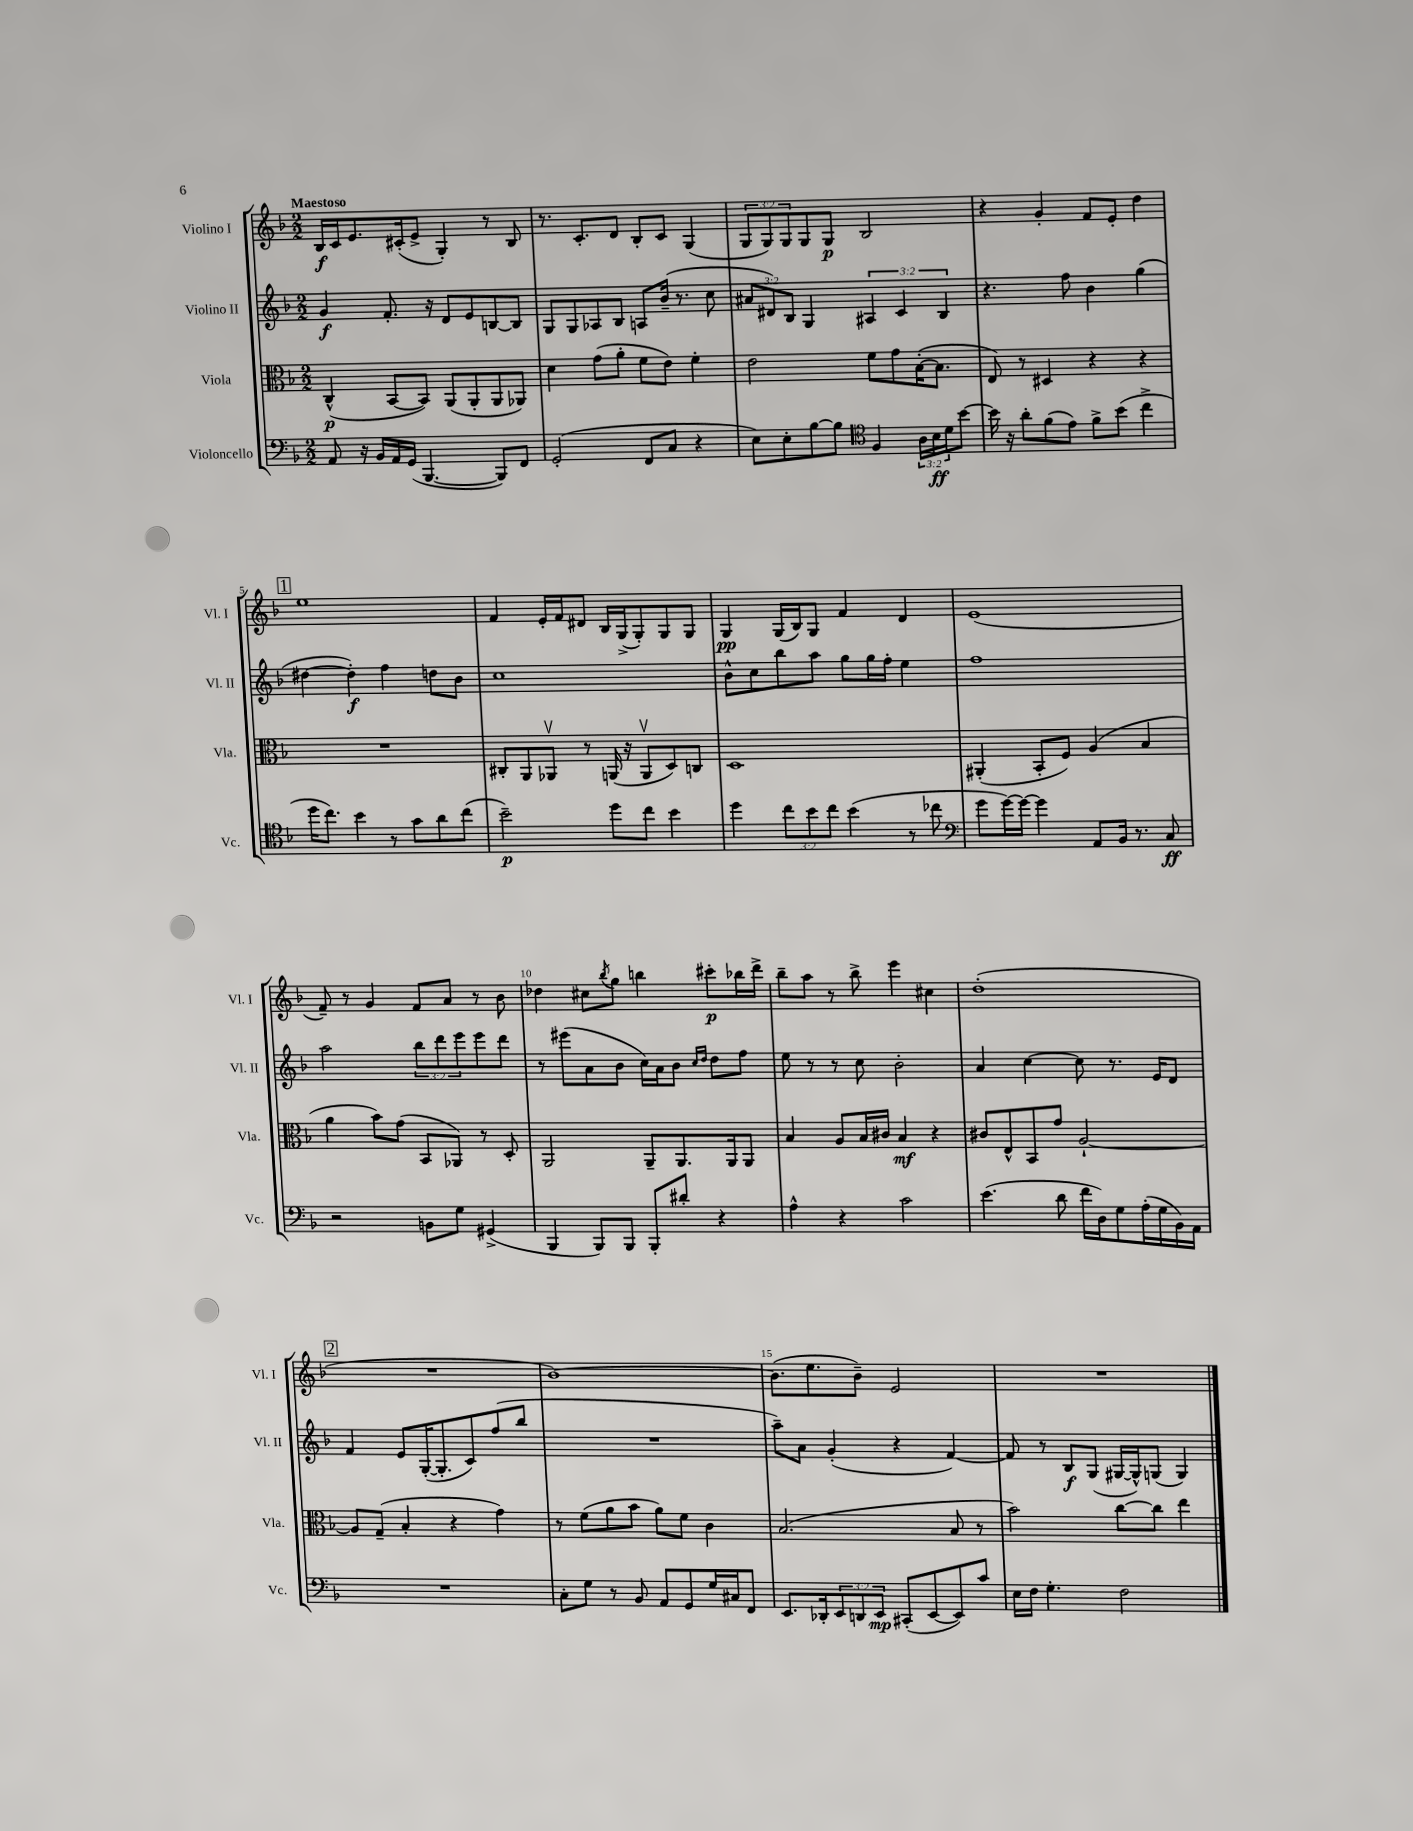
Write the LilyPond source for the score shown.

<<
\new StaffGroup <<
\new Staff = "s0" \with { instrumentName = "Violino I" shortInstrumentName = "Vl. I" } {
    \clef treble \key f \major \numericTimeSignature \time 2/2 \override Staff.TupletNumber.text = #tuplet-number::calc-fraction-text \tempo "Maestoso"
    bes16\f c'16 e'8. cis'16-.( e'8-> g4-.) r8 bes8 |
    r8. c'8.-. d'8 bes8-. c'8 g4( |
    \tuplet 3/2 { g8 g8) g8 } g8 g8\p bes2 |
    r4 g'4-. f'8 e'8-. d''4 |
    \mark \markup { \box "1" } e''1 |
    f'4 e'16-. f'16 dis'8 bes16 g16->( g8-.) g8 g8 |
    g4\pp g16( bes16) g8 f'4 d'4 |
    e'1( |
    f'8--) r8 g'4 f'8 a'8 r8 bes'8 |
    des''4 cis''8 \acciaccatura { bes''8 } g''8 b''4 cis'''8-.\p bes''16 d'''16-> |
    bes''8-- a''8 r8 bes''8-> e'''4 cis''4 |
    d''1-.( |
    \mark \markup { \box "2" } R1 |
    bes'1~) |
    bes'8.( e''8. bes'8--) e'2 |
    R1 \bar "|." |
}
\new Staff = "s1" \with { instrumentName = "Violino II" shortInstrumentName = "Vl. II" } {
    \clef treble \key f \major \numericTimeSignature \time 2/2 \override Staff.TupletNumber.text = #tuplet-number::calc-fraction-text
    g'4\f f'8.-. r16 d'8 e'8 b8~ b8 |
    g8 g8 aes8 bes8 a8 bes'16--( r8. c''8 |
    \tuplet 3/2 { ais'8 dis'8) bes8 } g4 \tuplet 3/2 { ais4 c'4 bes4 } |
    r4. f''8 bes'4 g''4( |
    \mark \markup { \box "1" } dis''4~ dis''4-.\f) f''4 d''8 bes'8 |
    c''1 |
    bes'8-^ c''8 bes''8 a''8 g''8 g''16 f''16-. e''4 |
    f''1 |
    a''2 \tuplet 3/2 { bes''8 d'''8 e'''8 } e'''8 d'''8 |
    r8 eis'''8( a'8 bes'8 c''16) a'16 bes'8 \grace { c''16 d''16 } d''8 f''8 |
    e''8 r8 r8 c''8 bes'2-. |
    a'4 c''4~ c''8 r8. e'16 d'8 |
    \mark \markup { \box "2" } f'4 e'8 g16~-.( g8.-. c'8) f''8( bes''8 |
    R1 |
    a''8--) a'8 g'4-.( r4 f'4~) |
    f'8 r8 bes8\f g8( gis16~ gis16-^) g8( g4) \bar "|." |
}
\new Staff = "s2" \with { instrumentName = "Viola" shortInstrumentName = "Vla." } {
    \clef alto \key f \major \numericTimeSignature \time 2/2
    c4-^\p( bes,8~ bes,8) a,8( a,8-. a,8 aes,8) |
    d'4 g'8( a'8-. f'8 e'8) f'4-. |
    e'2 f'8 g'8 bes16~-.( bes8. |
    e8) r8 dis4 r4 r4 |
    \mark \markup { \box "1" } R1 |
    cis8-. a,8 aes,8\upbow r8 a,16( r16 a,8\upbow d8) c8 |
    d1 |
    ais,4-.( bes,8-. f8) a4( bes4 |
    a'4 bes'8) g'8( bes,8 aes,8) r8 d8-. |
    a,2 a,8-- a,8. a,16 a,8 |
    bes4 a8 bes16 cis'16 bes4\mf r4 |
    cis'8 e8-^ bes,8 g'8 a2~-! |
    \mark \markup { \box "2" } a8 g8--( bes4-. r4 g'4) |
    r8 f'8( a'8 bes'8 a'8) f'8 c'4 |
    bes2.( bes8 r8 |
    bes'2) c''8~ c''8 e''4 \bar "|." |
}
\new Staff = "s3" \with { instrumentName = "Violoncello" shortInstrumentName = "Vc." } {
    \clef bass \key f \major \numericTimeSignature \time 2/2 \override Staff.TupletNumber.text = #tuplet-number::calc-fraction-text
    a,8 r16 bes,16 a,16 g,16( bes,,4.~ bes,,8) f,8 |
    g,2-.( f,8 c8 r4 |
    e8) e8-. bes8~ bes8 \clef tenor f4 \tuplet 3/2 { a16 bes16\ff d'16 } bes'8~ |
    bes'16 r16 a'8-. f'8( e'8) f'8-> bes'8( c''4-> |
    \mark \markup { \box "1" } d''16 c''8.) bes'4 r8 g'8 a'8 c''8( |
    bes'2--\p) d''8 c''8 bes'4 |
    d''4 \tuplet 3/2 { c''8 bes'8 c''8 } bes'4( r8 ces''8 |
    \clef bass g'8 g'16~) g'16~ g'4 a,8 bes,16 r8. c8\ff |
    r2 b,8 g8 gis,4->( |
    bes,,4 bes,,8) bes,,8 bes,,8-. dis'8-. r4 |
    a4-^ r4 c'2 |
    e'4.( d'8 f'16 d16) g8 a16-.( g16 bes,16) a,16 |
    \mark \markup { \box "2" } R1 |
    c8-. g8 r8 bes,8 a,8 g,8 g16 cis16 f,8 |
    e,8. des,16-. \tuplet 3/2 { e,8 d,8 e,8\mp } cis,8-.( e,8~ e,8) c'8 |
    e16 f16 g4.-. f2 \bar "|." |
}
>>
>>
\layout { \context { \Score \override BarNumber.break-visibility = ##(#f #t #t) barNumberVisibility = #(every-nth-bar-number-visible 5) } }
